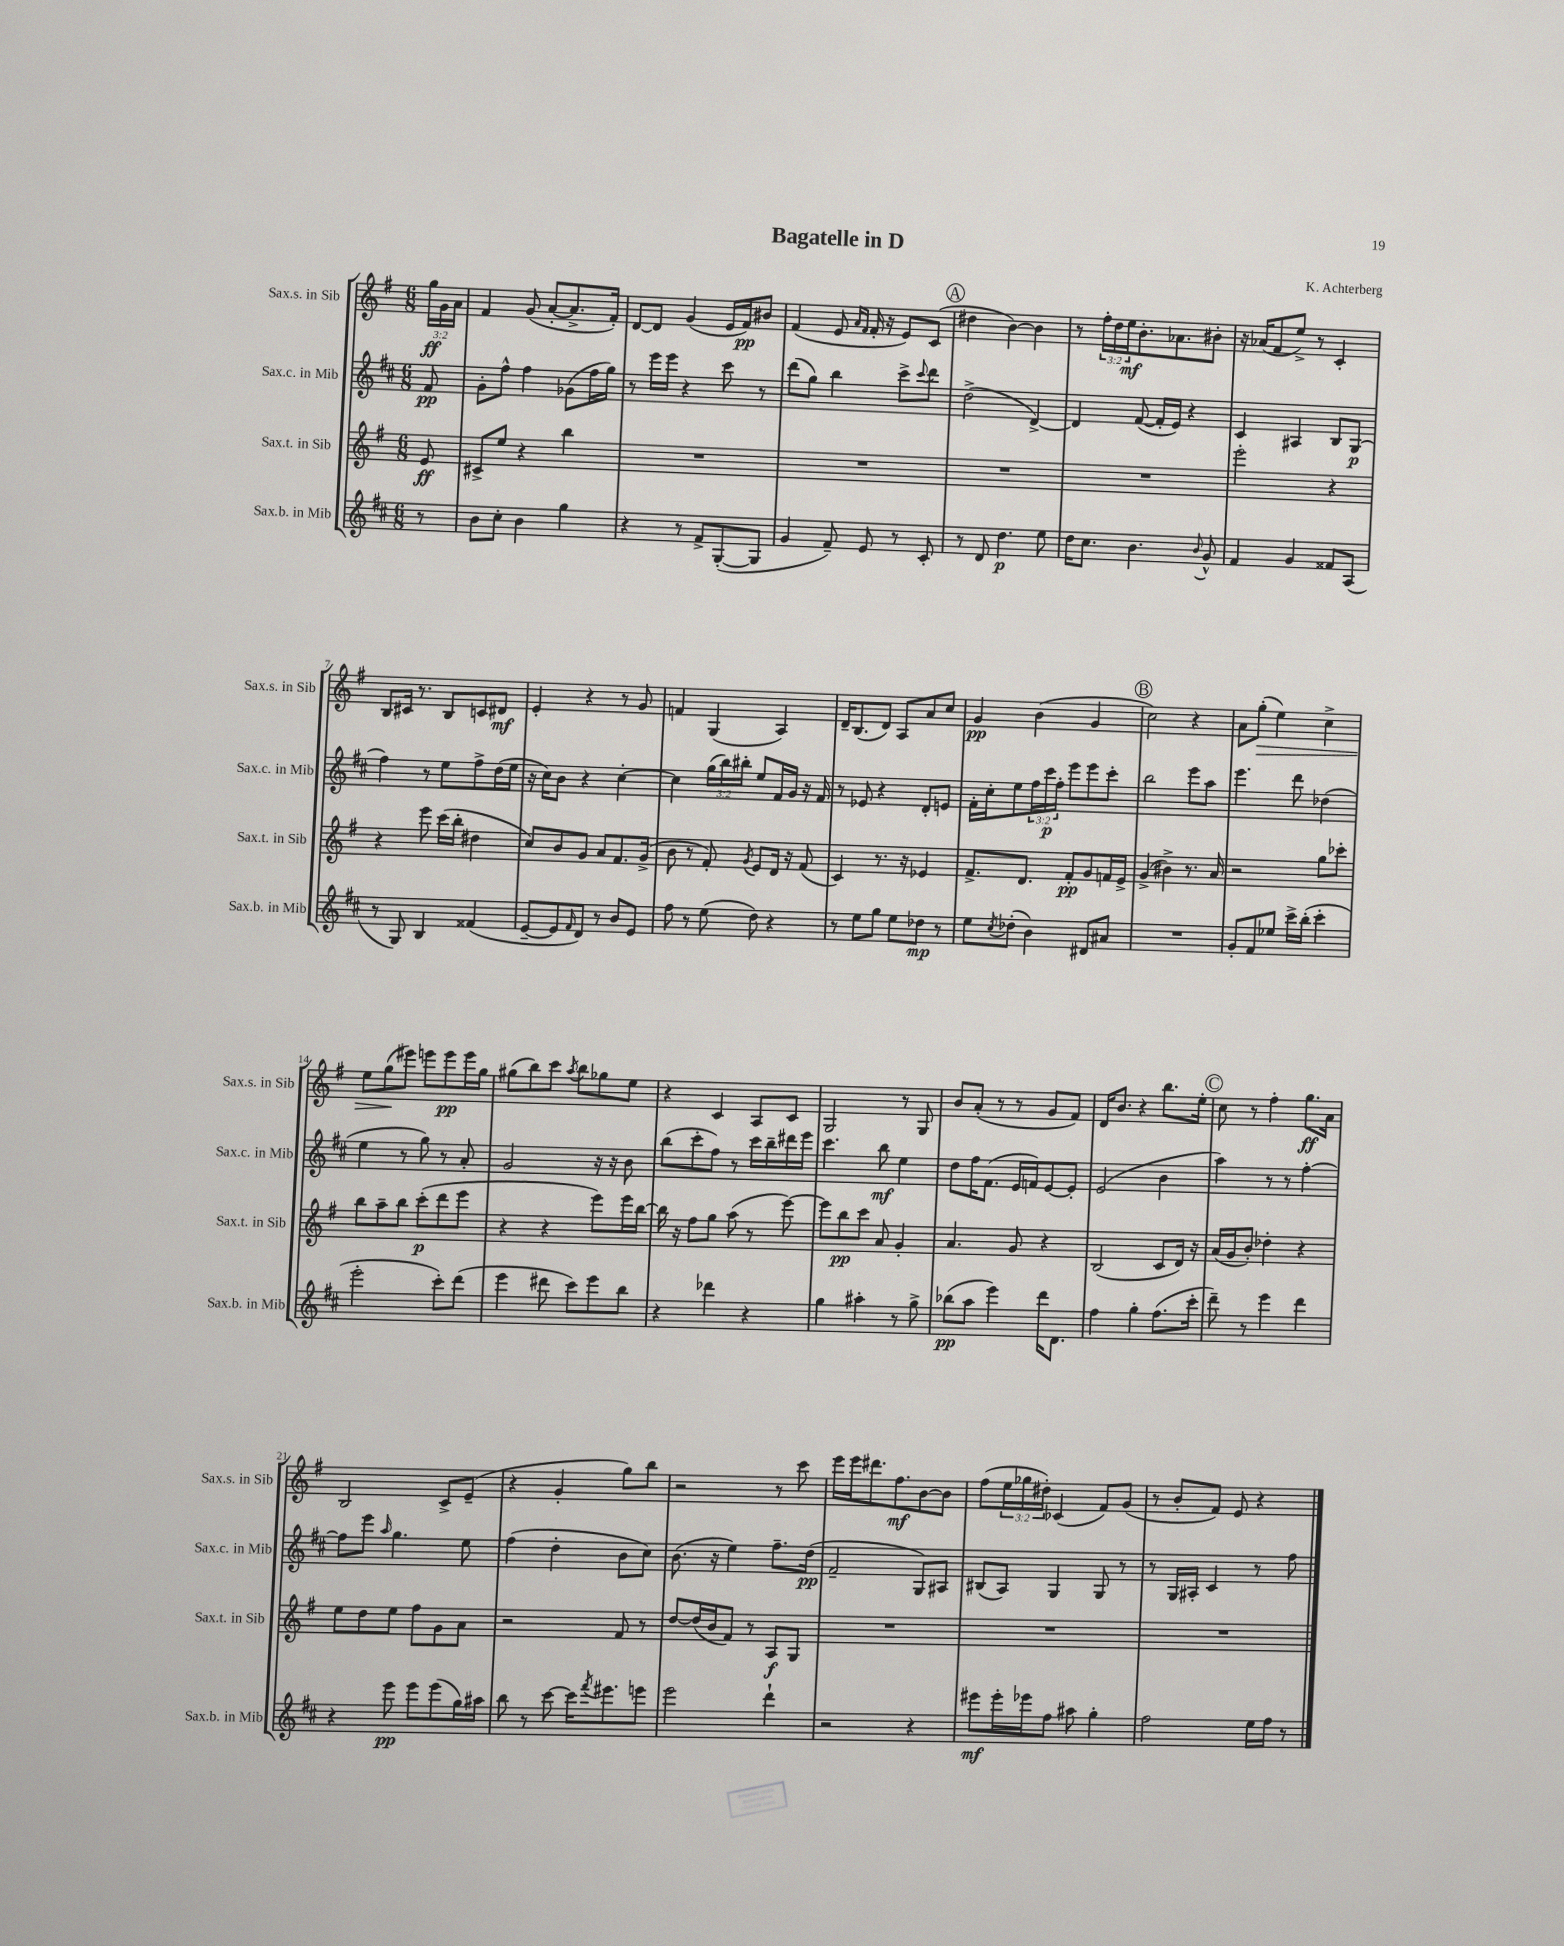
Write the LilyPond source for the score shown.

\header { title = "Bagatelle in D" composer = "K. Achterberg" }
<<
\new StaffGroup <<
\new Staff = "s0" \with { instrumentName = "Sax.s. in Sib" shortInstrumentName = "Sax.s. in Sib" } {
    \clef treble \key g \major \numericTimeSignature \time 6/8 \override Staff.TupletNumber.text = #tuplet-number::calc-fraction-text \partial 8
    \tuplet 3/2 { g''16\ff g'16 a'16 } |
    fis'4 g'8( a'8~-. a'8.-> fis'16-.) |
    d'8~ d'8 g'4( e'16 fis'16\pp) bis'8 |
    fis'4( e'8 \grace { a'16 fis'16 } fis'16-. r16 e'8) c'8( |
    \mark \markup { \circle "A" } dis''4 b'4~) b'4 |
    r8 \tuplet 3/2 { fis''16-. d''16 e''16\mf } b'8.-. aes'8. bis'8-. |
    r16 aes'16( fis'8 e''8->) r8 c'4-. |
    b8 cis'16 r8. b8 c'8 dis'8\mf |
    e'4-. r4 r8 g'8 |
    f'4 g4( a4) |
    d'16-- b8.( d'8) a8 a'8 c''8 |
    g'4\pp b'4( g'4 |
    \mark \markup { \circle "B" } c''2) r4 |
    a'8 g''8-.\>( e''4) c''4-> |
    e''8 g''8\!( eis'''8) e'''8 e'''8\pp e'''16 g''16 |
    gis''8( b''8) c'''8 \acciaccatura { a''8 } b''8 ges''8 e''8 |
    r4 c'4 a8 c'8 |
    g2 r8 g8 |
    b'8 a'8-.( r8 r8 g'8 fis'8) |
    d'16 b'8. r4 b''8. e''16-. |
    \mark \markup { \circle "C" } c''8 r8 fis''4-. g''8.\ff a'16 |
    b2 c'8-> e'8--( |
    r4 g'4-. g''8) b''8 |
    r2 r8 c'''8 |
    e'''16 e'''16 dis'''8. fis''8.\mf b'8~ b'8 |
    fis''8( \tuplet 3/2 { e''16 ges''16 dis''16-.) } ces'4( fis'8) g'8( |
    r8 b'8-. fis'8) e'8 r4 \bar "|." |
}
\new Staff = "s1" \with { instrumentName = "Sax.c. in Mib" shortInstrumentName = "Sax.c. in Mib" } {
    \clef treble \key d \major \numericTimeSignature \time 6/8 \override Staff.TupletNumber.text = #tuplet-number::calc-fraction-text \partial 8
    fis'8\pp |
    g'8-. fis''8-^ fis''4 ges'8( fis''16 g''16) |
    r8 e'''16 e'''16 r4 cis'''8 r8 |
    d'''8( g''8) b''4 cis'''8-> \appoggiatura { cis'''8 } d'''8 |
    \mark \markup { \circle "A" } d''2->( d'4~->) |
    d'4 fis'8~( fis'16-. e'16) r4 |
    cis'4 ais4 b8 g8\p( |
    fis''4) r8 e''8 fis''8-> d''16( e''16 |
    r16 cis''16) b'8 r4 cis''4~-. |
    cis''4 \tuplet 3/2 { g''16( b''16) bis''16-. } e''8 fis'16 g'16 r16 fis'16 |
    r8 ees'8 r4 d'8-. e'8 |
    fis'16-. cis''16-. e''8 \tuplet 3/2 { fis''16 cis'''16\p fis''16-. } e'''8 e'''8 cis'''8-. |
    \mark \markup { \circle "B" } b''2 e'''8 a''8 |
    e'''4. d'''8 des''4( |
    e''4 r8 g''8) r8 a'8-. |
    g'2 r16 r16 b'8 |
    b''8( cis'''8-. fis''8) r8 cis'''16 b''16-- dis'''16 e'''16 |
    cis'''4. b''8\mf e''4 |
    d''8 fis''16 fis'8.( e'16 f'16) e'8~ e'8-. |
    e'2( b'4 |
    \mark \markup { \circle "C" } a''4) r8 r8 fis''4~-. |
    fis''8 e'''8 \grace { a''16 } g''4. e''8 |
    fis''4( d''4-. b'8 cis''8) |
    b'8.( r16 e''4) fis''8.-- d''16\pp( |
    fis'2-- g8) ais8 |
    bis8( a8) g4 g8 r8 |
    r8 g16 ais16-. cis'4 r8 fis''8 \bar "|." |
}
\new Staff = "s2" \with { instrumentName = "Sax.t. in Sib" shortInstrumentName = "Sax.t. in Sib" } {
    \clef treble \key g \major \numericTimeSignature \time 6/8 \partial 8
    e'8\ff |
    cis'8-> e''8 r4 b''4 |
    R2. |
    R2. |
    \mark \markup { \circle "A" } R2. |
    R2. |
    e'''2-. r4 |
    r4 e'''8 c'''16( b''16-. dis''4 |
    c''8) b'8 g'8 a'8 fis'8. g'16->( |
    b'8 r8 fis'8-.) \acciaccatura { g'8 } e'8 d'16 r16 fis'8( |
    c'4) r8. r16 ees'4 |
    fis'8.-> d'8. fis'8-.\pp g'8 f'16 e'16-> |
    \mark \markup { \circle "B" } g'4->( bis'4->) r8. a'16 |
    r2 g''8 ces'''8-. |
    b''8 a''8-- b''8 c'''8-.\p( d'''8 e'''8 |
    r4 r4 e'''8) e'''16 b''16~ |
    b''16 r16 fis''8 g''8 a''8( r8 e'''8~) |
    e'''8 b''8\pp c'''8 a'8 g'4-. |
    a'4. g'8 r4 |
    b2( c'8 d'16) r16 |
    \mark \markup { \circle "C" } a'16( g'16 b'8-.) des''4-. r4 |
    e''8 d''8 e''8 fis''8 g'8 a'8 |
    r2 fis'8 r8 |
    d''8~ d''16( b'16 fis'8) r8 a8\f g8 |
    R2. |
    R2. |
    R2. \bar "|." |
}
\new Staff = "s3" \with { instrumentName = "Sax.b. in Mib" shortInstrumentName = "Sax.b. in Mib" } {
    \clef treble \key d \major \numericTimeSignature \time 6/8 \partial 8
    r8 |
    b'8 cis''8-. b'4 g''4 |
    r4 r8 fis'8-> g8~-.( g8 |
    g'4 fis'8--) e'8 r8 cis'8-. |
    \mark \markup { \circle "A" } r8 d'8 d''4.\p e''8 |
    d''16 cis''8. b'4. \appoggiatura { b'8 } g'8-^ |
    fis'4 g'4 fisis'8 a8( |
    r8 g8) b4 fisis'4( |
    e'8~-- e'8 \grace { fis'16 } d'8) r8 b'8 e'8 |
    fis''8 r8 e''8( d''8) r4 |
    r8 e''8 g''8 e''8 des''8\mp r8 |
    e''8 \acciaccatura { cis''8 } des''8-.( b'4) dis'8 ais'8 |
    \mark \markup { \circle "B" } R2. |
    g'8-. fis'8 ees''8 cis'''16-> b''16-.( cis'''4-. |
    e'''2-. cis'''8-.) d'''8( |
    e'''4 dis'''8 cis'''8) e'''8 b''8 |
    r4 des'''4 r4 |
    g''4 ais''4-. r8 g''8-> |
    bes''8\pp( a''8 e'''4) d'''16 d'8. |
    fis''4 g''4-. fis''8.( cis'''16-. |
    \mark \markup { \circle "C" } d'''8--) r8 e'''4 d'''4 |
    r4 e'''8\pp e'''8 e'''8( g''16) ais''16 |
    b''8 r8 cis'''8~ cis'''16 \acciaccatura { fis'''8 } eis'''8. e'''8 |
    e'''2 d'''4-! |
    r2 r4 |
    eis'''8\mf eis'''16-. ees'''16 fis''8 ais''8 g''4-. |
    fis''2 e''16 fis''16 r8 \bar "|." |
}
>>
>>
